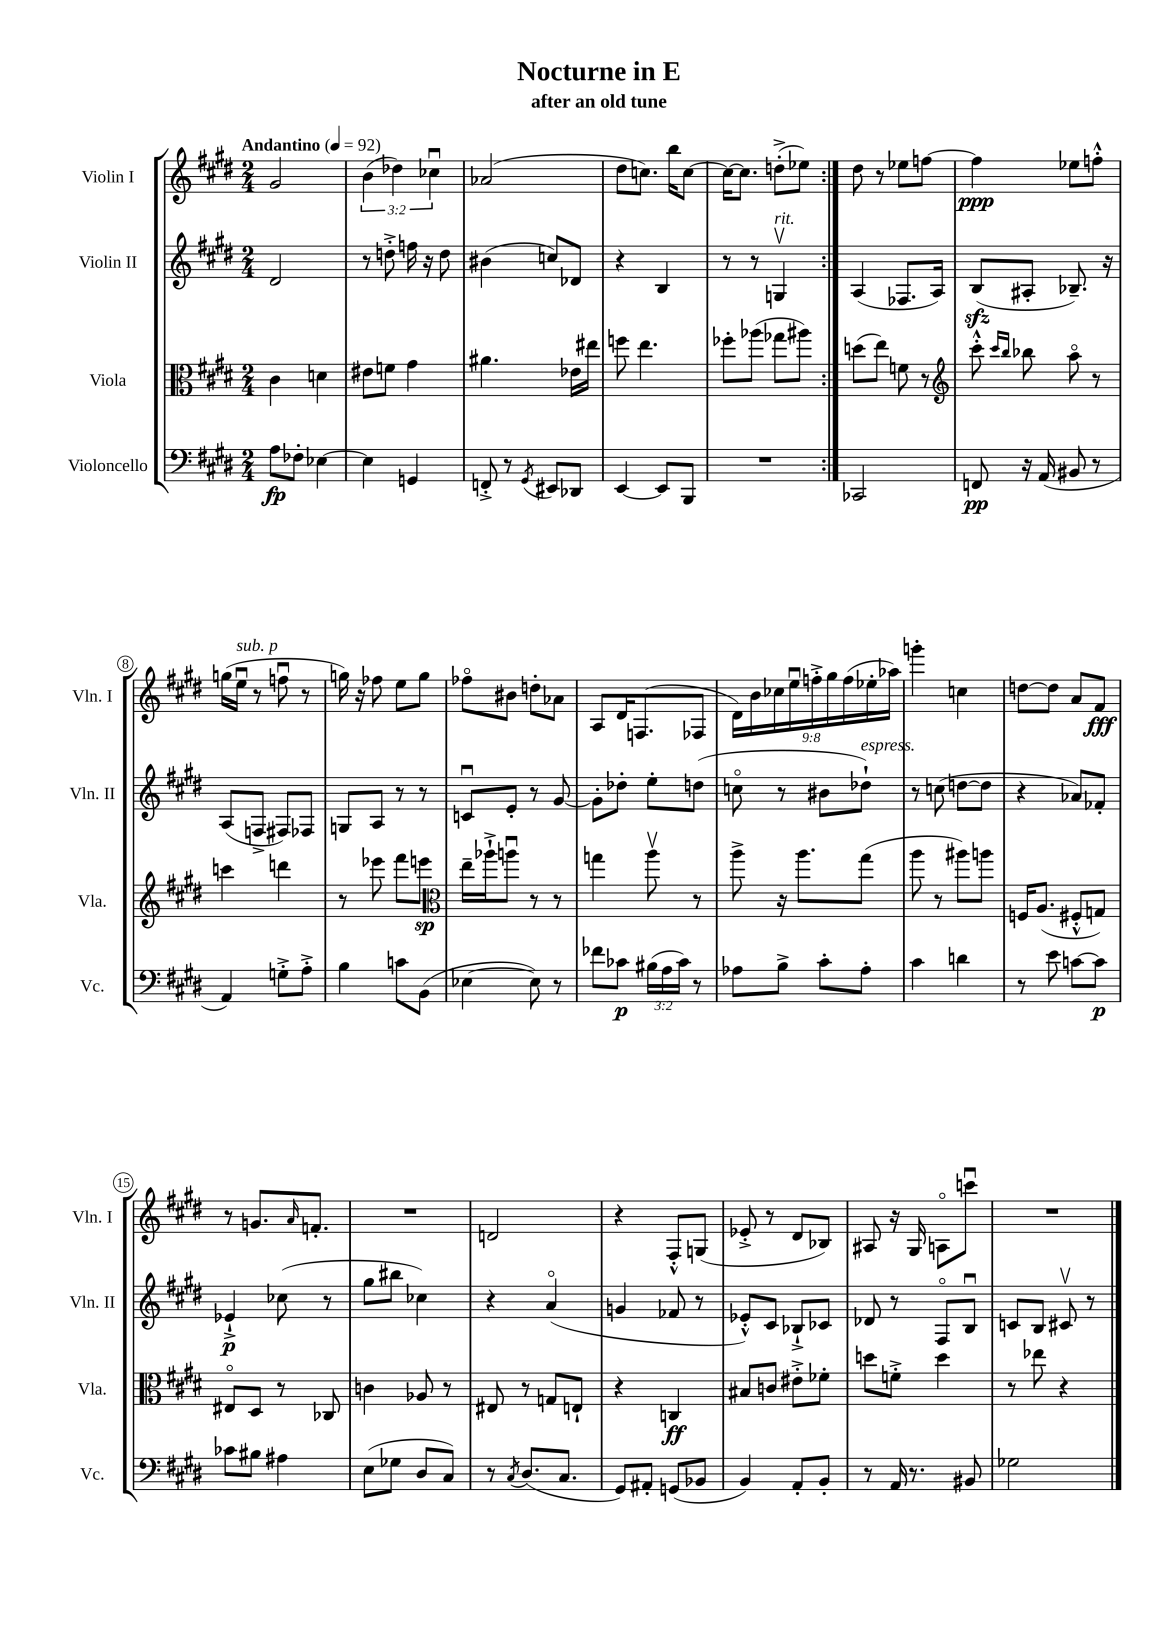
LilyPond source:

\header { title = "Nocturne in E" subtitle = "after an old tune" }
<<
\new StaffGroup <<
\new Staff = "s0" \with { instrumentName = "Violin I" shortInstrumentName = "Vln. I" } {
    \clef treble \key e \major \numericTimeSignature \time 2/4 \override Staff.TupletNumber.text = #tuplet-number::calc-fraction-text \tempo "Andantino" 4 = 92
    \repeat volta 2 { gis'2 |
    \tuplet 3/2 { b'4( des''4) ces''4\downbow } |
    aes'2( |
    dis''8 c''8.) b''16 c''8~ |
    c''16~ c''8. d''8-.->( ees''8) | }
    dis''8 r8 ees''8 f''8~ |
    f''4\ppp ees''8 f''8-.-^ |
    g''16( e''16\downbow^\markup { \italic "sub. p" } r8 f''8\downbow r8 |
    g''16) r16 fes''8 e''8 g''8 |
    fes''8\flageolet bis'8 d''8-. aes'8 |
    a8 dis'16 f8.( fes8 |
    \tuplet 9/8 { dis'16) b'16 ces''16 e''16\downbow f''16-.-> gis''16 f''16( ees''16-. aes''16) } |
    g'''4-. c''4 |
    d''8~ d''8 a'8 fis'8\fff |
    r8 g'8. \grace { a'16 } f'8.-. |
    R2 |
    d'2 |
    r4 fis8-.-^ g8( |
    ees'8-.-> r8 dis'8 bes8) |
    ais8 r16 gis16 a8\flageolet c'''8\downbow |
    R2 \bar "|." |
}
\new Staff = "s1" \with { instrumentName = "Violin II" shortInstrumentName = "Vln. II" } {
    \clef treble \key e \major \numericTimeSignature \time 2/4
    \repeat volta 2 { dis'2 |
    r8 d''8-.-> f''16 r16 d''8 |
    bis'4( c''8) des'8 |
    r4 b4 |
    r8 r8 g4\upbow^\markup { \italic "rit." } | }
    a4( fes8. a16) |
    b8\sfz( ais8-. bes8.--) r16 |
    a8( f8-> fis8) fes8 |
    g8 a8 r8 r8 |
    c'8\downbow e'8-. r8 gis'8~ |
    gis'8-. des''8-. e''8-. d''8( |
    c''8\flageolet r8 bis'8 des''8-!^\markup { \italic "espress." }) |
    r8 c''8( d''8~ d''8 |
    r4 aes'8) fes'8-. |
    ees'4-!->\p ces''8( r8 |
    gis''8 bis''8 ces''4) |
    r4 a'4\flageolet( |
    g'4 fes'8 r8 |
    ees'8-.-^) cis'8 bes8-!-> ces'8 |
    des'8 r8 fis8\flageolet b8\downbow |
    c'8 b8 cis'8\upbow r8 \bar "|." |
}
\new Staff = "s2" \with { instrumentName = "Viola" shortInstrumentName = "Vla." } {
    \clef alto \key e \major \numericTimeSignature \time 2/4
    \repeat volta 2 { cis'4 d'4 |
    eis'8 f'8 gis'4 |
    ais'4. ees'16 eis''16 |
    f''8 e''4. |
    fes''8-. aes''8( ges''8 ais''8) | }
    d''8( e''8) f'8 r8 |
    \clef treble cis'''8-.-^ \grace { cis'''16 b''16 } bes''8 a''8\flageolet r8 |
    c'''4 d'''4 |
    r8 ees'''8 fis'''8 e'''8\sp |
    \clef alto e''16-- aes''16-!-> a''8\downbow r8 r8 |
    g''4 a''8\upbow r8 |
    a''8-> r16 a''8. gis''8( |
    a''8 r8 ais''8) a''8 |
    f16 a8.( fis8-.-^ g8) |
    eis8\flageolet dis8 r8 ces8 |
    c'4 aes8 r8 |
    eis8 r8 g8 e8-! |
    r4 c4\ff |
    bis8 c'8 eis'8-.-> fes'8-. |
    d''8 f'8-.-> d''4 |
    r8 ees''8 r4 \bar "|." |
}
\new Staff = "s3" \with { instrumentName = "Violoncello" shortInstrumentName = "Vc." } {
    \clef bass \key e \major \numericTimeSignature \time 2/4 \override Staff.TupletNumber.text = #tuplet-number::calc-fraction-text
    \repeat volta 2 { a8\fp fes8-. ees4~ |
    ees4 g,4 |
    f,8-.-> r8 \acciaccatura { gis,8 } eis,8 des,8 |
    e,4~ e,8 b,,8 |
    R2 | }
    ces,2 |
    f,8\pp r16 a,16( bis,8 r8 |
    a,4) g8-.-> a8-.-> |
    b4 c'8 b,8( |
    ees4~ ees8) r8 |
    fes'8 ces'8\p \tuplet 3/2 { bis16( a16 ces'16) } r8 |
    aes8 b8-> cis'8-. aes8-. |
    cis'4 d'4 |
    r8 e'8 c'8~ c'8\p |
    ces'8 bis8 ais4 |
    e8( ges8 dis8 cis8) |
    r8 \acciaccatura { cis8 } dis8.( cis8. |
    gis,8) ais,8-. g,8( bes,8 |
    b,4) a,8-. b,8-. |
    r8 a,16 r8. bis,8 |
    ges2 \bar "|." |
}
>>
>>
\layout { \context { \Score \override BarNumber.stencil = #(make-stencil-circler 0.1 0.3 ly:text-interface::print) } }
